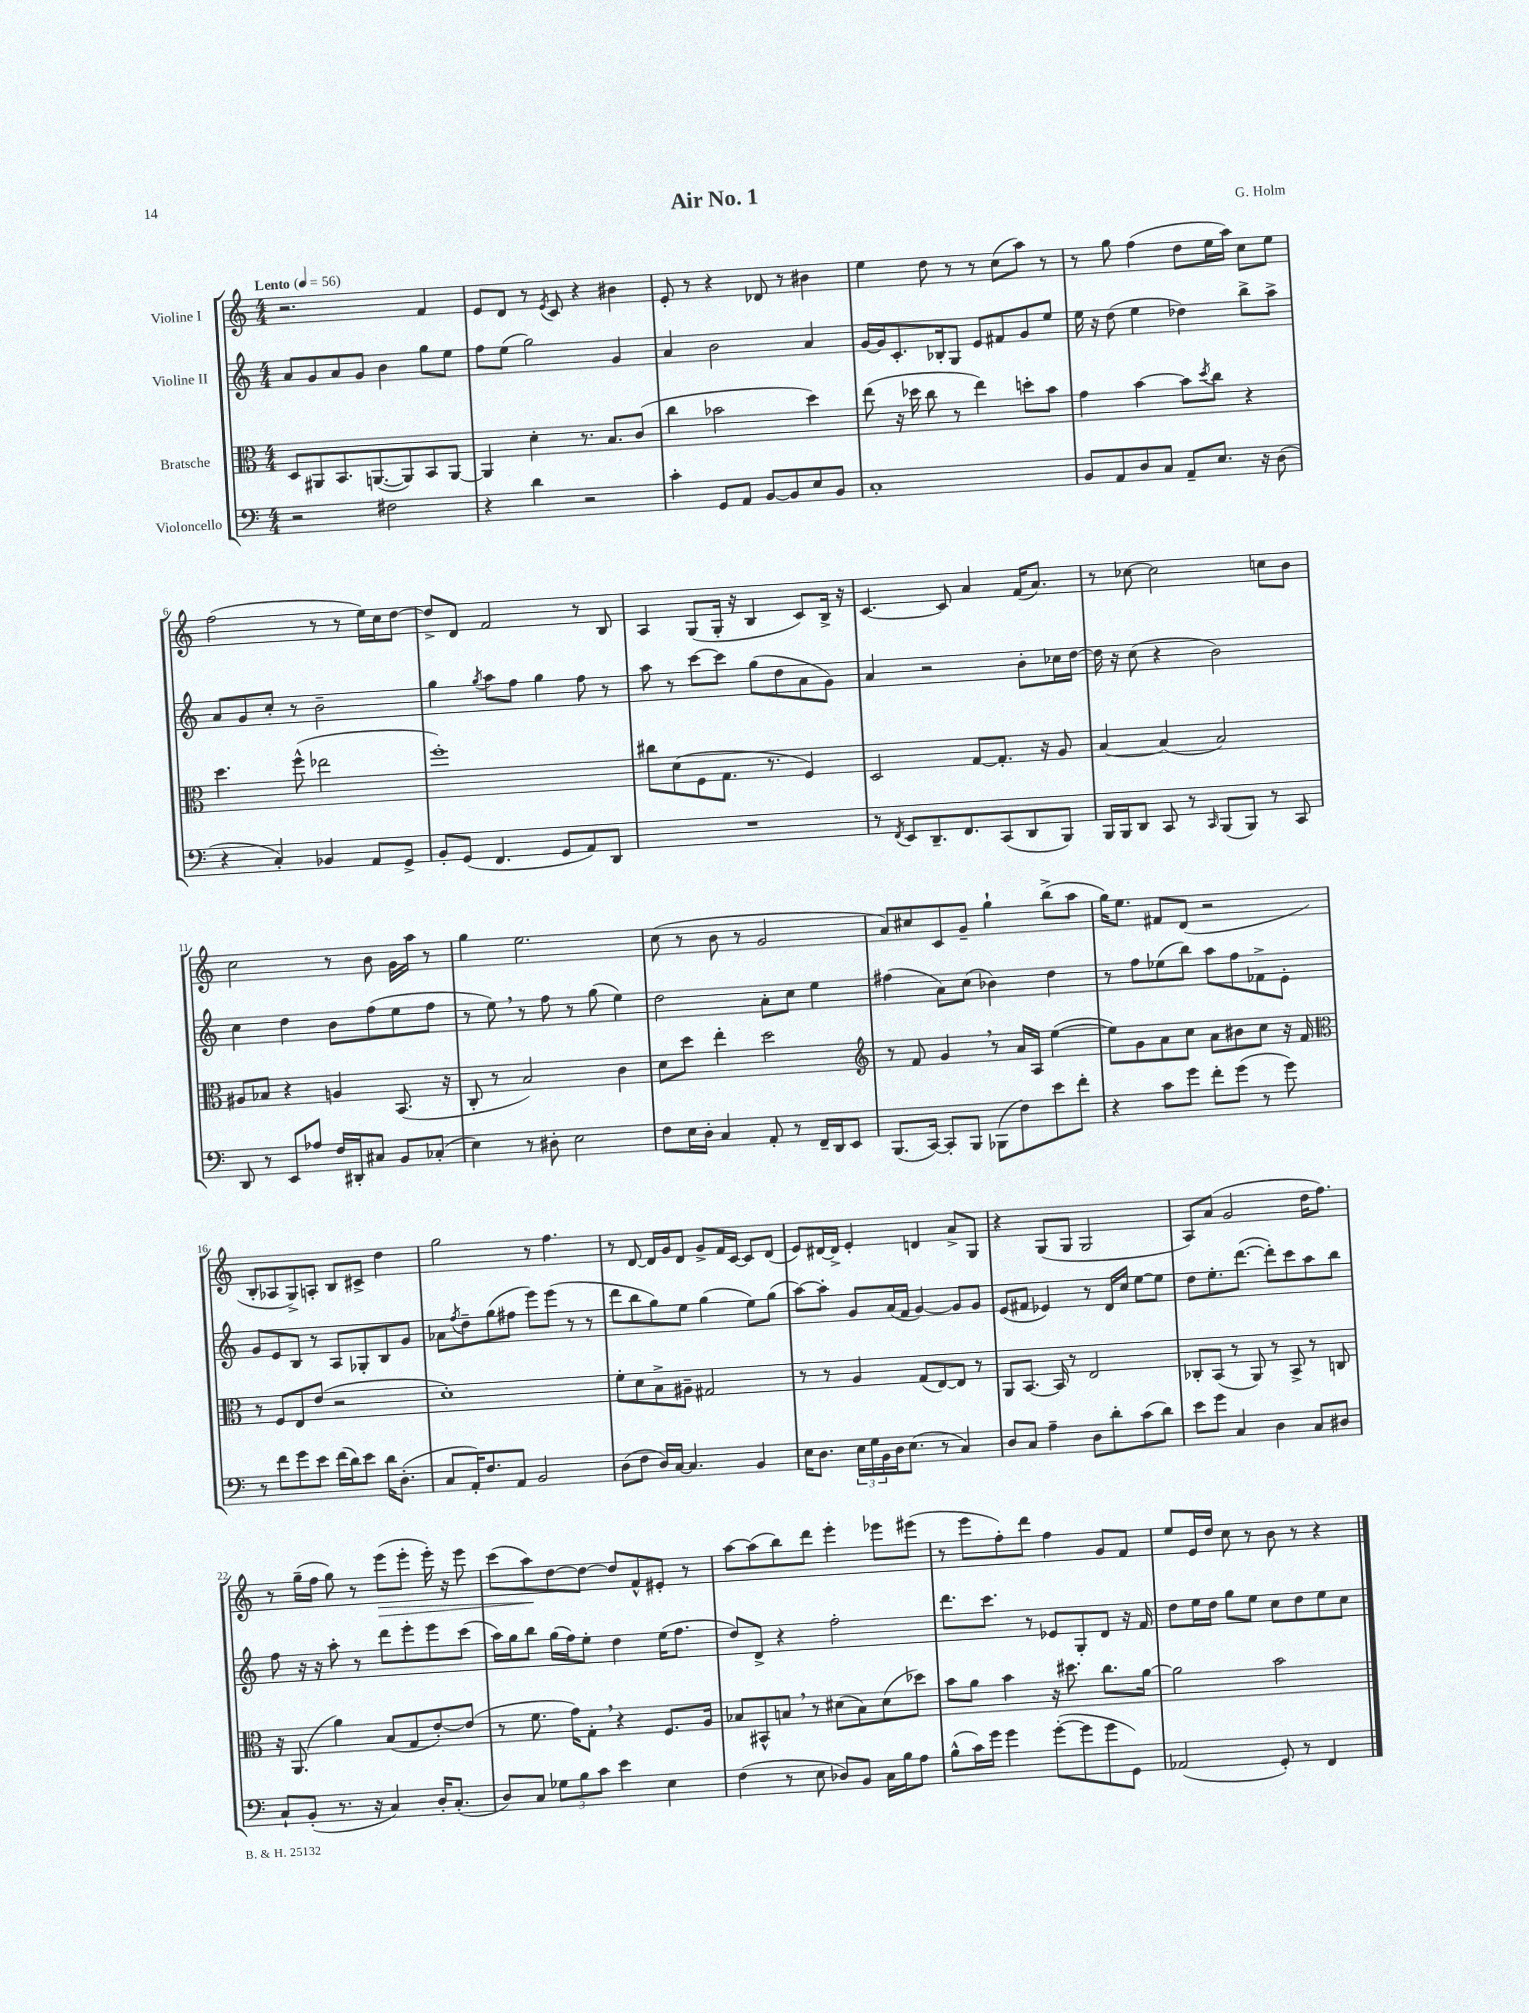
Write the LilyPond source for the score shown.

\header { title = "Air No. 1" composer = "G. Holm" }
<<
\new StaffGroup <<
\new Staff = "s0" \with { instrumentName = "Violine I" } {
    \clef treble \key c \major \numericTimeSignature \time 4/4 \tempo "Lento" 4 = 56
    r2. f'4 |
    e'8 d'8 r8 \acciaccatura { e'8 } c'8 r4 bis'4 |
    e'8-. r8 r4 des'8 r8 bis'4 |
    e''4 d''8 r8 r8 c''8( a''8) r8 |
    r8 g''8 f''4( d''8 e''16 a''16) c''8 e''8 |
    f''2( r8 r8 e''16) c''16 d''8~ |
    d''8-> d'8 f'2 r8 b8 |
    a4 g8( g16-. r16 b4 c'8) b16-> r16 |
    c'4.~ c'8 a'4 f'16( a'8.) |
    r8 ces''8~ ces''2 c''8 b'8 |
    c''2 r8 b'8 g'16 a''16 r8 |
    g''4 e''2. |
    c''8( r8 b'8 r8 g'2 |
    a'8) cis''8 c'8 g'8-- g''4-! b''8->( a''8 |
    g''16) e''8. fis'8 d'8( r2 |
    b8-. aes8 g8->) a8-. b8 cis'8-> d''4 |
    g''2 r8 f''4. |
    r8 d'8~ d'16 g'16 d'8 g'8-> f'16 c'16~ c'8 d'8( |
    e'8) dis'16~ dis'16-> e'4-. d'4 a'8-> g8 |
    r4 g8( g8 g2 |
    a8) a'8( g'2 d''16 f''8.) |
    r8 g''16--( f''16 g''8) r8 e'''8\>( e'''8-. e'''16-.) r16 e'''8 |
    c'''8( a''8\!) d''8~ d''8~ d''8 f'8-^ eis'8-. r8 |
    a''8~ a''8( b''8) d'''8 e'''4-. ees'''8 eis'''8( |
    r8 e'''8 f''8-.) d'''8 f''4 g'8 f'8 |
    e''8 e'16 d''16 c''8 r8 b'8 r8 r4 \bar "|." |
}
\new Staff = "s1" \with { instrumentName = "Violine II" } {
    \clef treble \key c \major \numericTimeSignature \time 4/4
    a'8 g'8 a'8 g'8 b'4 g''8 e''8 |
    f''8 e''8( g''2) g'4 |
    a'4 b'2 a'4 |
    g'16~ g'16 c'8.-. bes16-. g8 e'8 fis'8 g'8 e''8 |
    e''16 r16 d''8( e''4 des''4) b''8-> a''8-> |
    a'8 g'8 c''8-. r8 b'2-- |
    g''4 \acciaccatura { g''8 } a''8 f''8 g''4 f''8 r8 |
    a''8 r8 c'''8~ c'''8 g''8( d''8 a'8 g'8) |
    a'4 r2 b'8-. ces''16 d''16~ |
    d''16 r16 c''8( r4 b'2) |
    c''4 d''4 b'8 f''8( e''8 f''8 |
    r8 e''8) \breathe r8 f''8 r8 g''8( e''4) |
    d''2 a'8-. c''8 e''4 |
    fis''4( a'8) c''8( bes'4) d''4 |
    r8 f''8 ees''8( b''8) a''8 f''8 fes'8-> e'8-. |
    g'8 e'8 b8 r8 a8 ges8-. b8 g'8 |
    aes'8 \acciaccatura { f''8 } d''8-- g''8( fis''8 e'''8) e'''8( r8 r8 |
    d'''8 b''8 g''8) e''8 g''4( e''8) g''8( |
    a''8~) a''8-. g'8 a'16( f'16 g'4~) g'8 g'8 |
    e'8( fis'8 ees'4) r8 d'16 c''16 e''8~ e''8 |
    d''8 e''8.-. d'''8.~( d'''8-.) c'''8 a''8 b''8 |
    f''8 r16 r16 a''8-. r8 d'''8 e'''8-. e'''8 c'''8( |
    a''16) g''16 b''8 g''16( f''16) e''8-. d''4 e''16( f''8. |
    d''8) d'8-> r4 f''2-. |
    d'''8. c'''8. r8 ees'8 g8-. d'8 r16 f'16 |
    d''8 e''16 d''16 g''8 e''8 c''8 d''8 e''8 c''8 \bar "|." |
}
\new Staff = "s2" \with { instrumentName = "Bratsche" } {
    \clef alto \key c \major \numericTimeSignature \time 4/4
    d8 ais,8 b,8. a,8.~( a,8) b,8 a,8~ |
    a,4 d'4-. r8. b8. c'8( |
    c''4 bes'2 d''4) |
    e''8( r16 des''16 c''8 r8 e''4) d''8-. b'8 |
    g'4 b'4~ b'8 \acciaccatura { d''8 } c''8 r4 |
    d''4. f''8-^( ees''2 |
    f''1-.) |
    cis''8 d'8( f8 g8. r8. f4) |
    d2 g8~ g8.-. r16 a8 |
    b4~ b4( b2) |
    ais8 bes8 r4 a4 b,8.( r16 |
    c8-. r8 b2) c'4 |
    d'8 d''8 e''4-. d''2 |
    \clef treble r8 f'8 g'4 \breathe r8 a'16 a16 e''4~( |
    e''8) g'8 a'8 c''8 a'8 bis'8 c''8 r16 f'16 |
    \clef alto r8 f8 e8 e'8( r2 |
    d'1-.) |
    f'8-. d'8 b8-> ais8-- gis2 |
    r8 r8 a4 g8( e8~) e8 r8 |
    a,8 b,8.~ b,16 r8 e2 |
    ces8-. b,8( r8 a,8) r8 b,8-> r8 c8 |
    r16 a,8.( a'4) b8( g8 e'8~-.) e'8( |
    r8 f'8. g'16) g8-. \breathe r4 f8. a16 |
    bes8 bis,8-^ b8 \breathe r8 dis'8( b8) dis'8( des''8) |
    b'8 a'8 b'4 r16 dis''8. c''8. a'16~ |
    a'2 b'2 \bar "|." |
}
\new Staff = "s3" \with { instrumentName = "Violoncello" } {
    \clef bass \key c \major \numericTimeSignature \time 4/4
    r2 fis2 |
    r4 d'4 r2 |
    c'4-. g,8 a,8 b,8~ b,8 e8 b,8 |
    c1-. |
    b,8 a,8 d8 c8 a,8-- e8. r16 d8( |
    r4 c4-.) bes,4 a,8 g,8-> |
    b,8-. g,8( f,4. g,8 a,8) d,8 |
    R1 |
    r8 \acciaccatura { f,8 } e,8 d,8.-- f,8. c,8( d,8 b,,8) |
    b,,16 b,,16 d,8 c,8 r8 \grace { c,16 } b,,8( b,,8) r8 c,8 |
    d,8 r8 e,8 aes8 f16 dis,16-. cis8 b,8 ces8-.( |
    e4) r8 dis8-. e2 |
    f8 e16 d16-. c4 a,8-. r8 f,16-- d,16 e,8 |
    b,,8.( c,16~) c,8-. b,,8 bes,,8( f8) e'8 f'8-. |
    r4 c'8 g'8 f'8-. g'8( r8 g'8) |
    r8 f'8 g'8 e'8 f'16( d'16) e'8 d'16 d8.-.( |
    c8 a,16-.) f8. a,8 b,2 |
    d8( f8 d16) c16~ c4. b,4 |
    e16 d8. \tuplet 3/2 { e16 g16 b,16 } d16 e8.( r8 c4) |
    d8 c8 a4-- d8 d'8-. c'8( d'8) |
    e'8 g'8 c4 d4 c8 dis8 |
    c8-! b,8-.( r8. r16 c4) d16-. c8.-.( |
    d8) c8 \tuplet 3/2 { ges8 b8 c'8 } e'4 e4 |
    f4( r8 e8 des8) b,8 c16 b16 a8 |
    b8-^( c'16) g'16 g'4 g'8~-.( g'8 g'8 g,8) |
    aes,2( g,8-.) r8 f,4 \bar "|." |
}
>>
>>
